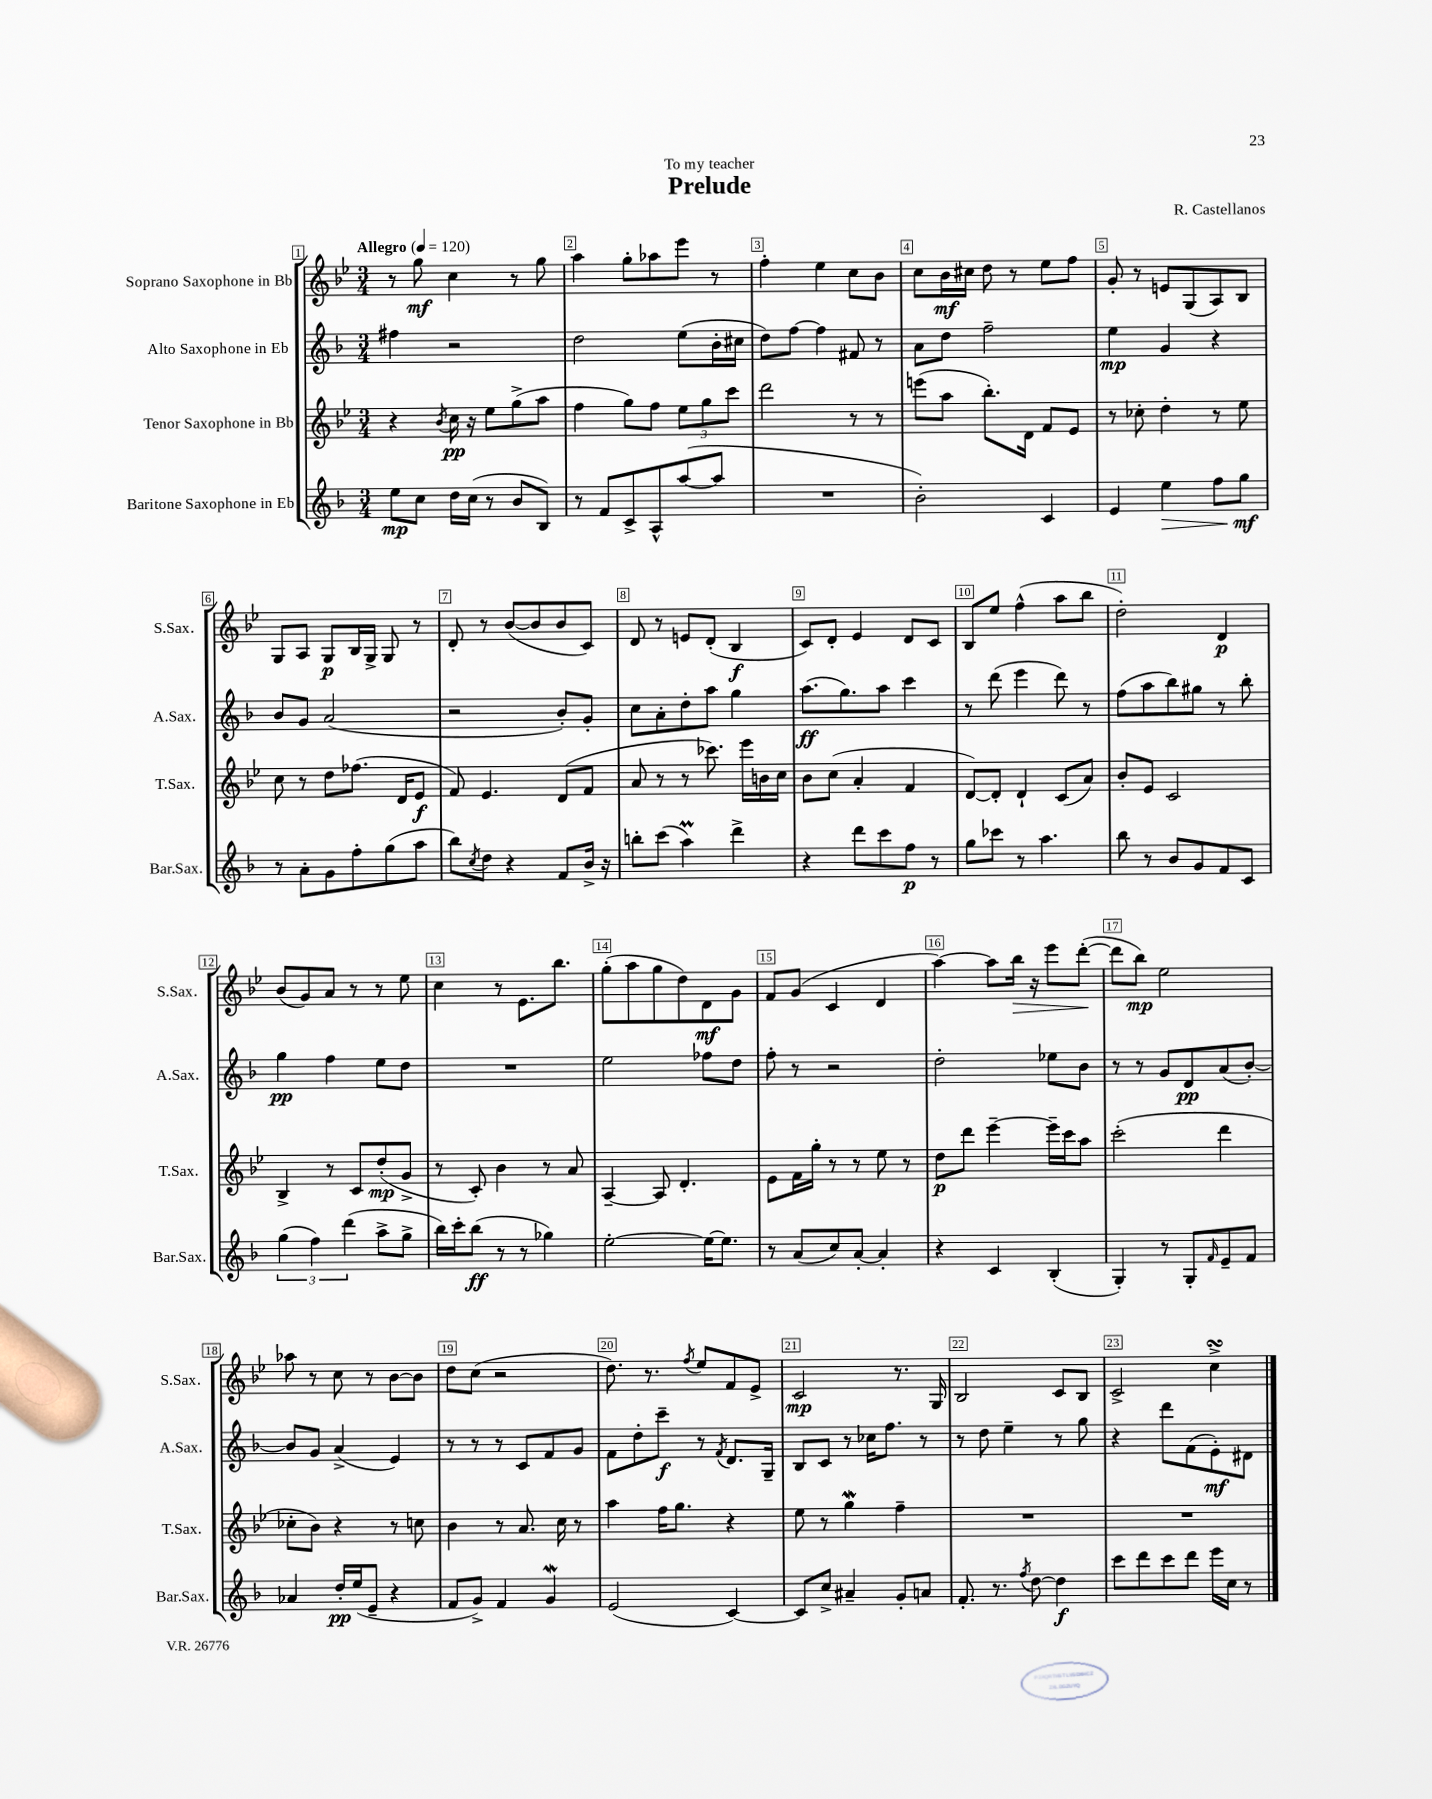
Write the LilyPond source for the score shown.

\header { title = "Prelude" composer = "R. Castellanos" dedication = "To my teacher" }
<<
\new StaffGroup <<
\new Staff = "s0" \with { instrumentName = "Soprano Saxophone in Bb" shortInstrumentName = "S.Sax." } {
    \clef treble \key bes \major \numericTimeSignature \time 3/4 \tempo "Allegro" 4 = 120
    r8 g''8\mf c''4 r8 g''8 |
    a''4 g''8-. aes''8 ees'''8 r8 |
    f''4-. ees''4 c''8 bes'8 |
    c''8 bes'16\mf cis''16 d''8 r8 ees''8 f''8 |
    g'8-. r8 e'8 g8( a8) bes8 |
    g8 a8 g8\p bes16 g16-> g8 r8 |
    d'8-. r8 bes'8~( bes'8 bes'8 c'8) |
    d'8 r8 e'8 d'8-.( bes4\f |
    c'8) d'8-. ees'4 d'8 c'8 |
    bes8 ees''8 f''4-^( a''8 bes''8 |
    d''2-.) d'4\p |
    bes'8( g'8) a'8 r8 r8 ees''8 |
    c''4 r8 ees'8. bes''8. |
    g''8-.( a''8 g''8 d''8) d'8\mf g'8 |
    f'8 g'8( c'4 d'4 |
    a''4~) a''8 bes''16\> r16 ees'''8 d'''8~-.\!( |
    d'''8 bes''8\mp) ees''2 |
    aes''8 r8 c''8 r8 bes'8~ bes'8 |
    d''8 c''8( r2 |
    d''8.) r8. \acciaccatura { f''8 } ees''8 f'8 ees'8-> |
    c'2\mp r8. g16 |
    bes2 c'8 bes8 |
    c'2-> c''4->\turn \bar "|." |
}
\new Staff = "s1" \with { instrumentName = "Alto Saxophone in Eb" shortInstrumentName = "A.Sax." } {
    \clef treble \key f \major \numericTimeSignature \time 3/4
    fis''4 r2 |
    d''2 e''8( bes'16-. cis''16 |
    d''8) f''8~ f''4 fis'8 r8 |
    a'8 d''8 f''2-- |
    e''4\mp g'4 r4 |
    bes'8 g'8 a'2( |
    r2 bes'8-.) g'8-. |
    c''8 a'8-. d''8-. a''8 g''4 |
    a''8.\ff( g''8.) a''8 c'''4 |
    r8 d'''8( e'''4 d'''8) r8 |
    f''8( a''8 bes''8) gis''8 r8 bes''8-. |
    g''4\pp f''4 e''8 d''8 |
    R2. |
    e''2 fes''8 d''8 |
    f''8-. r8 r2 |
    d''2-. ees''8 bes'8 |
    r8 r8 g'8 d'8\pp a'8( bes'8~-.) |
    bes'8 g'8 a'4->( e'4) |
    r8 r8 r8 c'8 f'8 g'8 |
    f'8 d''8-. c'''8--\f r8 \acciaccatura { f'8 } d'8. g16-- |
    bes8 c'8 r8 ces''16 f''8. r8 |
    r8 d''8 e''4-- r8 g''8 |
    r4 d'''8 f'8( e'8-.\mf) dis'8 \bar "|." |
}
\new Staff = "s2" \with { instrumentName = "Tenor Saxophone in Bb" shortInstrumentName = "T.Sax." } {
    \clef treble \key bes \major \numericTimeSignature \time 3/4
    r4 \acciaccatura { bes'8 } c''16\pp r16 ees''8 g''8->( a''8 |
    f''4 g''8) f''8 \tuplet 3/2 { ees''8 g''8 c'''8 } |
    d'''2 r8 r8 |
    e'''8( a''8 bes''8.-.) d'16 f'8 ees'8 |
    r8 ces''8-. d''4-. r8 ees''8 |
    c''8 r8 d''8 fes''8.( d'16 ees'8\f |
    f'8) ees'4. d'8( f'8 |
    a'8 r8 r8 ces'''8.) ees'''16 b'16 c''16 |
    bes'8 c''8( a'4-. f'4 |
    d'8~) d'8-. d'4-! c'8( a'8) |
    bes'8-. ees'8 c'2 |
    bes4-> r8 c'8 d''8-.\mp( g'8-> |
    r8 c'8-.) bes'4 r8 a'8 |
    a4~-- a8 d'4.-. |
    ees'8 f'16 g''16-. r8 r8 ees''8 r8 |
    d''8\p d'''8 ees'''4~-- ees'''16-- c'''16 a''8 |
    c'''2-.( d'''4 |
    ces''8-. bes'8) r4 r8 c''8 |
    bes'4 r8 a'8. c''16 r8 |
    a''4 f''16 g''8. r4 |
    ees''8 r8 g''4\mordent f''4-- |
    R2. |
    R2. \bar "|." |
}
\new Staff = "s3" \with { instrumentName = "Baritone Saxophone in Eb" shortInstrumentName = "Bar.Sax." } {
    \clef treble \key f \major \numericTimeSignature \time 3/4
    e''8\mp c''8 d''16 c''16( r8 bes'8 bes8) |
    r8 f'8 c'8-> a8-^ a''8~( a''8 |
    R2. |
    bes'2-.) c'4 |
    e'4 e''4\> f''8 g''8\mf\! |
    r8 a'8-. g'8 f''8-. g''8( a''8 |
    bes''8) \acciaccatura { c''8 } d''8 r4 f'8 bes'16-> r16 |
    b''8-. c'''8( a''4\prall) d'''4-> |
    r4 d'''8 c'''8 f''8\p r8 |
    g''8 ces'''8 r8 a''4. |
    bes''8 r8 bes'8 g'8 f'8 c'8 |
    \tuplet 3/2 { g''4( f''4) d'''4( } a''8-> g''8-> |
    bes''16) c'''16-. bes''8\ff( r8 r8 ges''4) |
    e''2~-. e''16~ e''8. |
    r8 a'8( c''8) a'8~-. a'4-. |
    r4 c'4 bes4-.( |
    g4-.) r8 g8-. \grace { f'16 } e'8-- f'8 |
    aes'4 d''16-.\pp e''16( e'8-- r4 |
    f'8 g'8->) f'4 g'4\mordent |
    e'2( c'4~) |
    c'8 c''8-> ais'4-- g'8-. a'8 |
    f'8.-. r8. \acciaccatura { f''8 } d''8~ d''4\f |
    c'''8 d'''8 c'''8 d'''8 e'''16 c''16 r8 \bar "|." |
}
>>
>>
\layout { \context { \Score \override BarNumber.break-visibility = ##(#f #t #t) barNumberVisibility = #all-bar-numbers-visible \override BarNumber.stencil = #(make-stencil-boxer 0.1 0.3 ly:text-interface::print) } }
